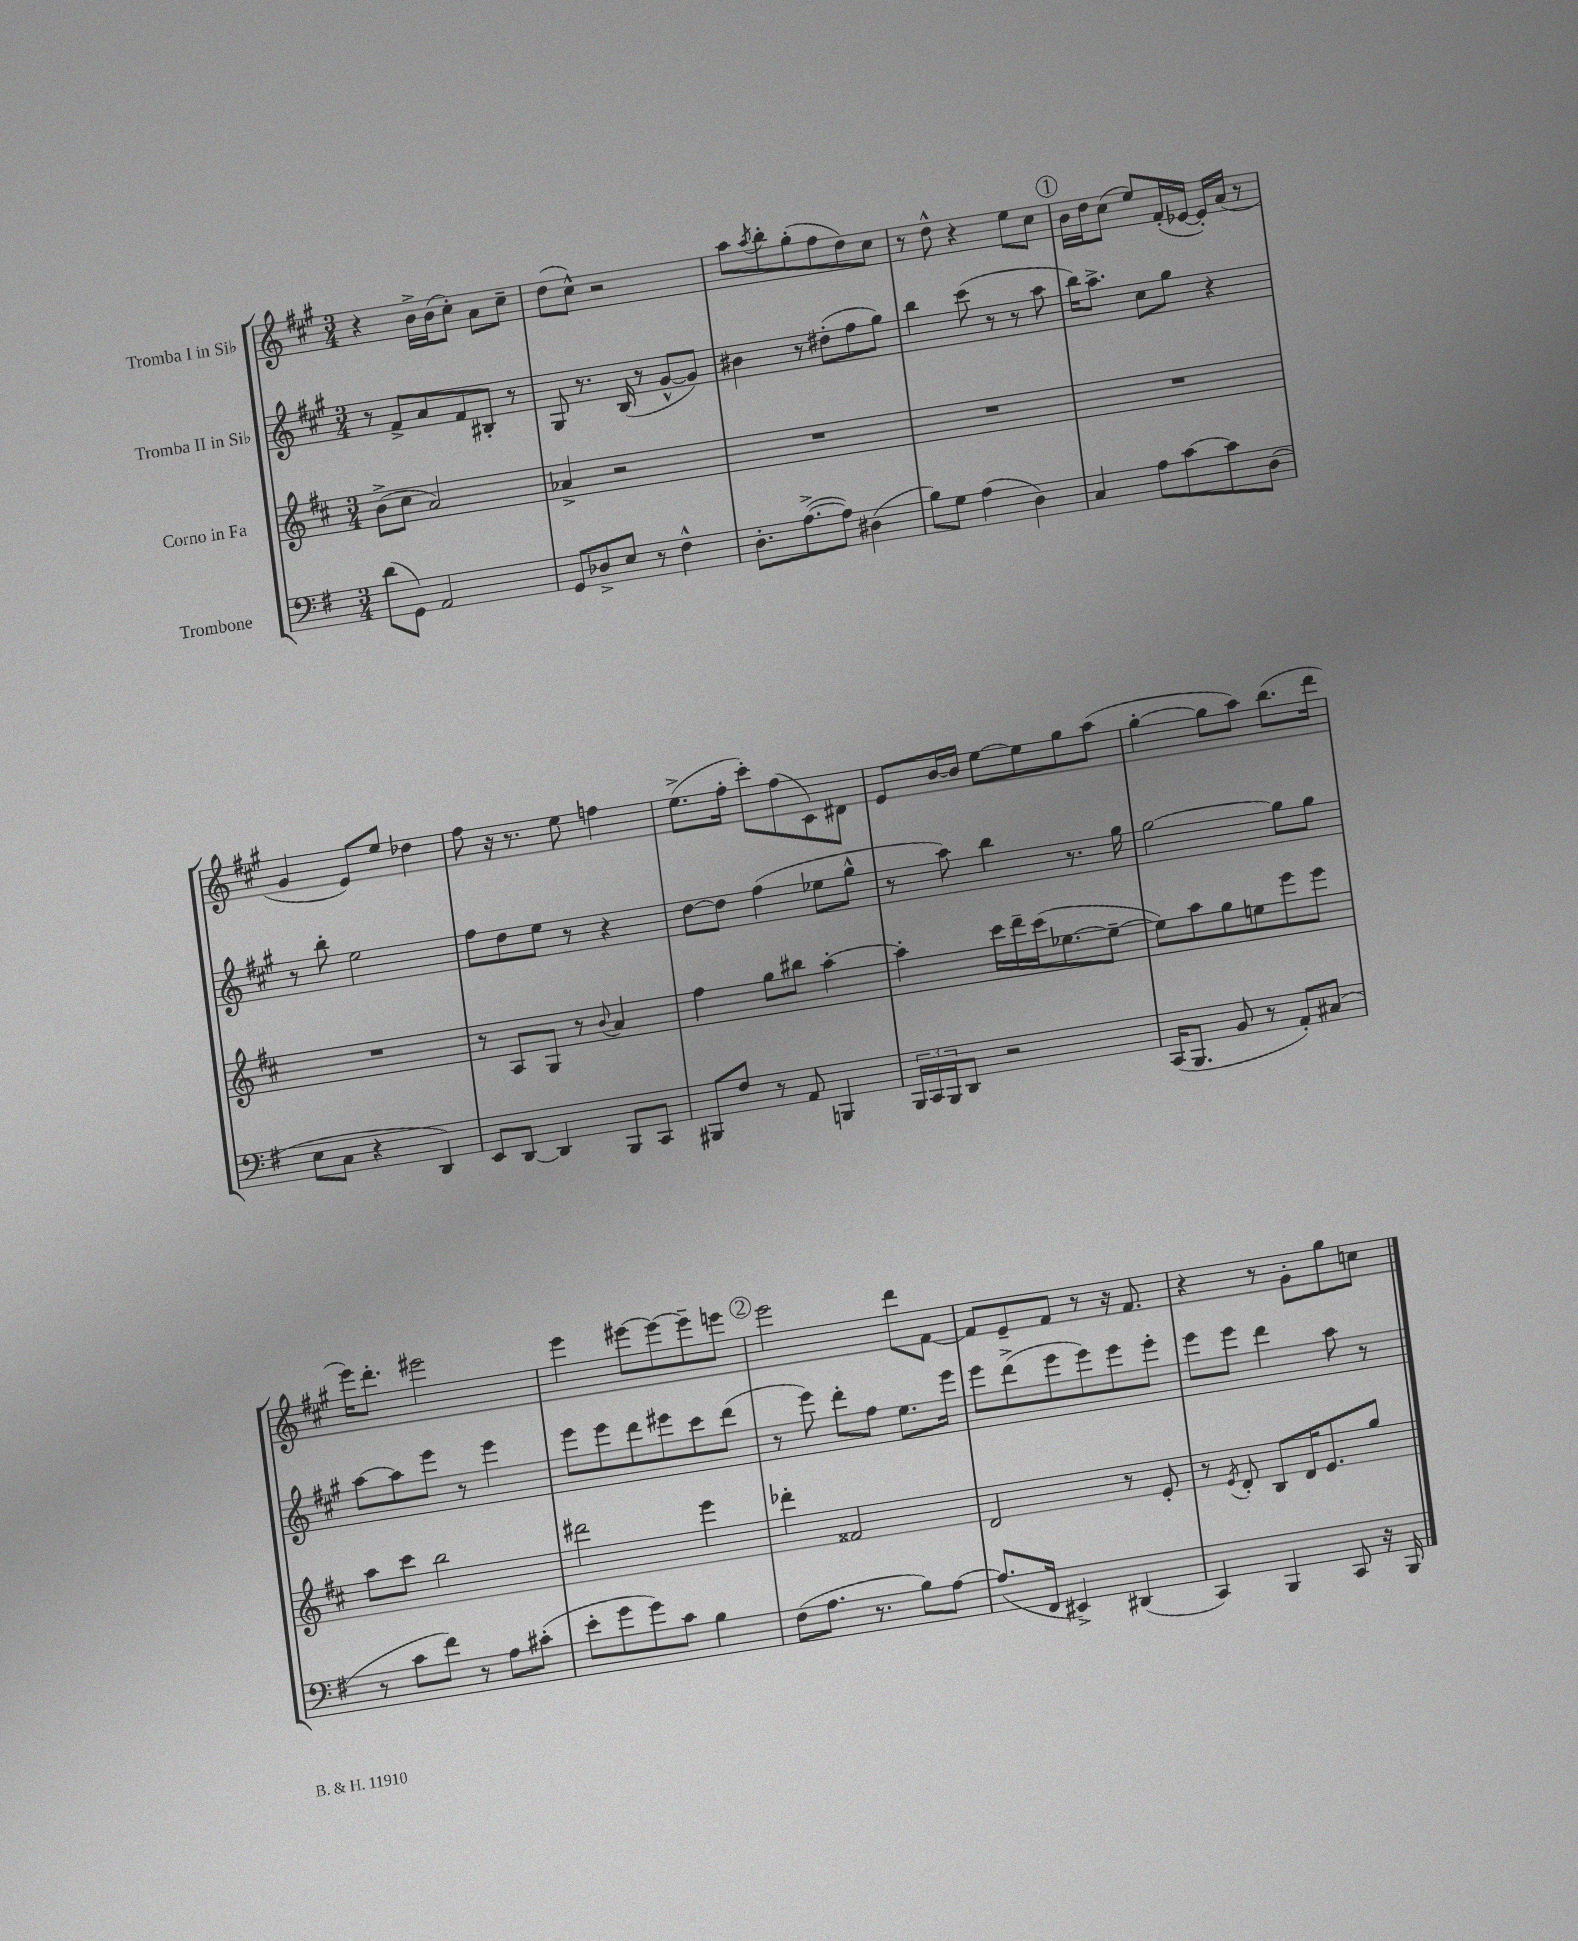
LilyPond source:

<<
\new StaffGroup <<
\new Staff = "s0" \with { instrumentName = "Tromba I in Sib" } {
    \clef treble \key a \major \numericTimeSignature \time 3/4
    r4 b'16-> b'16( cis''8-.) a'8 cis''8-- |
    d''8( cis''8-^) r2 |
    a''8 \acciaccatura { a''8 } b''8-. gis''8-.( fis''8 d''8) cis''8 |
    r8 d''8-^ r4 e''8 cis''8 |
    \mark \markup { \circle "1" } b'16 d''16 cis''8( e''8) fis'16-.( ees'16~ ees'16-.) a'16( r8 |
    gis'4 e'8) e''8 des''4 |
    fis''8 r16 r8. e''8 f''4 |
    e''8.->( fis''16-. cis'''8-.) fis''8( cis'8) dis'8 |
    e'8 b'16~ b'16 e''8~ e''8 gis''8 a''8( |
    gis''4~-. gis''8 a''8) b''8.( d'''16 |
    e'''16) d'''8.-. eis'''2 |
    e'''4 eis'''8~ eis'''8~ eis'''8-- e'''8 |
    \mark \markup { \circle "2" } e'''2 d'''8 fis'8~ |
    fis'8 e'8-- fis'8 r8 r16 fis'8. |
    r4 r8 gis'8-. gis''8 c''8 \bar "|." |
}
\new Staff = "s1" \with { instrumentName = "Tromba II in Sib" } {
    \clef treble \key a \major \numericTimeSignature \time 3/4
    r8 fis'8-> a'8 fis'8 bis8-. r8 |
    gis8 r8. b16( r8 gis'8~-^ gis'8) |
    bis'4 r8 dis''8-.( fis''8 gis''8) |
    b''4 cis'''8( r8 r8 a''8 |
    \mark \markup { \circle "1" } b''16) a''8.-> cis''8 gis''8 r4 |
    r8 b''8-. e''2 |
    fis''8 d''8 e''8 r8 r4 |
    d''8~ d''8 fis''4( ees''8 gis''8-^ |
    r8 a''8) b''4 r8. gis''16 |
    gis''2~ gis''8 gis''8 |
    a''8~ a''8 e'''8 r8 e'''4 |
    e'''8 e'''8 d'''8 eis'''8 cis'''8 d'''8( |
    \mark \markup { \circle "2" } r8 e'''8) d'''8-. fis''8 e''8. e'''16 |
    e'''8 d'''8->( e'''8 e'''8) e'''8 e'''8-. |
    e'''8 e'''8 d'''4 a''8 r8 \bar "|." |
}
\new Staff = "s2" \with { instrumentName = "Corno in Fa" } {
    \clef treble \key d \major \numericTimeSignature \time 3/4
    b'8->( cis''8 a'2) |
    aes'4-> r2 |
    R2. |
    R2. |
    \mark \markup { \circle "1" } R2. |
    R2. |
    r8 a8 g8 r8 \appoggiatura { b'8 } a'4 |
    fis''4 g''8 bis''8 a''4~-. |
    a''4-. cis'''16 d'''16-- cis'''16( ees''8.~ ees''8~-- |
    ees''8) a''8 g''8 e''8 e'''8 e'''8 |
    a''8 cis'''8 b''2 |
    dis'''2 e'''4 |
    \mark \markup { \circle "2" } des'''4-. fisis'2 |
    d'2 r8 e'8-. |
    r8 \acciaccatura { e'8 } d'8-. b8 d'16 e'8. g''8 \bar "|." |
}
\new Staff = "s3" \with { instrumentName = "Trombone" } {
    \clef bass \key g \major \numericTimeSignature \time 3/4
    d'8( g,8) a,2 |
    g,8 des8-> e8 r8 fis4-^ |
    d8.-. a8.~->( a8) dis4( |
    b8) g8 a4( d4) |
    \mark \markup { \circle "1" } c4 a8 c'8~ c'8 d8( |
    e8 c8 r4 d,4) |
    e,8 d,8~ d,4 b,,8 c,8 |
    bis,,8 fis8 r8 a,8 b,,4 |
    \tuplet 3/2 { b,,16 c,16 b,,16 } d,8 r2 |
    c,16( b,,8. b,8 r8 a,8-.) cis8( |
    r8 c'8 fis'8) r8 a8 cis'8-.( |
    e'8-. g'8 g'8) c'8 b4 |
    \mark \markup { \circle "2" } fis8( a8. r8. b8) a8~ |
    a8.( fis,16 eis,4->) dis,4( |
    c,4) b,,4 c,8 r16 b,,16 \bar "|." |
}
>>
>>
\layout { \context { \Score \remove "Bar_number_engraver" } }
